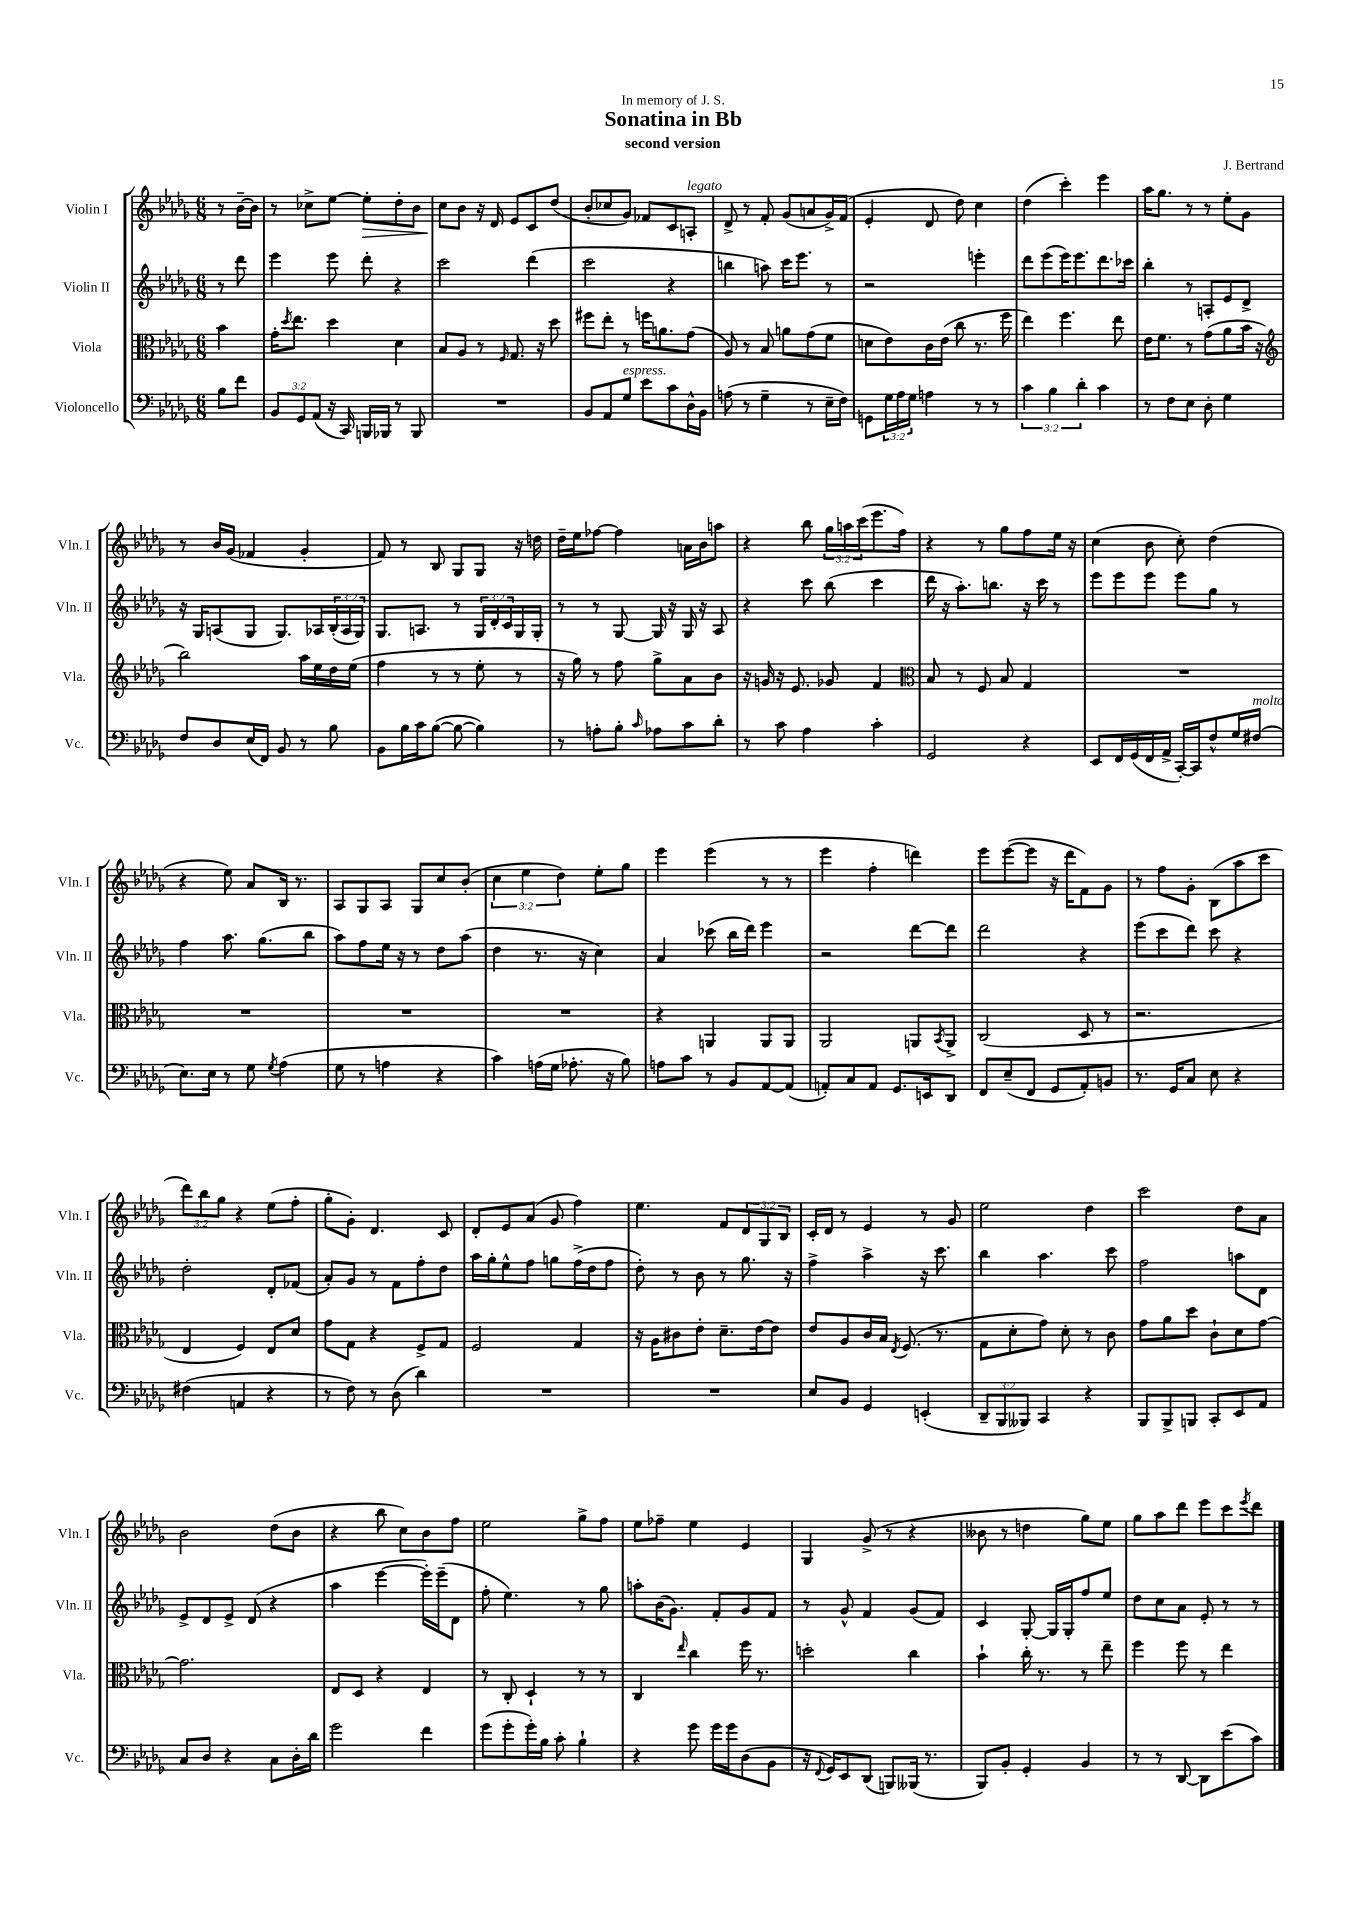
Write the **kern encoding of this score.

**kern	**kern	**kern	**kern	**dynam
*part4	*part3	*part2	*part1	*part1
*staff4	*staff3	*staff2	*staff1	*staff1
*I"Violoncello	*I"Viola	*I"Violin II	*I"Violin I	*
*I'Vc.	*I'Vla.	*I'Vln. II	*I'Vln. I	*
*clefF4	*clefC3	*clefG2	*clefG2	*
*k[b-e-a-d-g-]	*k[b-e-a-d-g-]	*k[b-e-a-d-g-]	*k[b-e-a-d-g-]	*
*M6/8	*M6/8	*M6/8	*M6/8	*
=	=	=	=	=
8B-\L	4b-\	8r	8r	.
8f\J	.	8ddd-\	[16b-~\LL	.
.	.	.	16b-\JJ]	.
=1	=1	=1	=1	=1
12BB-/L	16g-'\KL	4eee-\	8r	.
.	8qdd-/	.	.	.
.	8.ee-\J	.	.	.
12GG-/	.	.	.	.
.	.	.	8cc-X^\L	.
(12AA-/J	.	.	.	.
16r	4dd-\	8eee-\	[8ee-\J	.
16CC/)	.	.	.	.
!	!	!	!	!LO:HP:b
16BBBn/LL	.	8ddd-'\	8ee-'\L]	>
16BBB-X/JJ	.	.	.	.
8r	4d-\	4r	8dd-'\	.
8BBB-/	.	.	8b-\J	.
=2	=2	=2	=2	=2
2.r	8B-/L	2ccc\	8cc\L	.
.	8A-/J	.	8b-\J	]
.	8r	.	16r	.
.	.	.	16d-/	.
.	16qqF/	.	.	.
.	8.G-/	.	8e-/L	.
.	.	(4ddd-\	8c/	.
.	16r	.	.	.
.	8dd-\	.	(8dd-/J	.
=3	=3	=3	=3	=3
8BB-/L	8ff#X\L	2ccc\	8b-'/L	.
8AA-/	8ee-'\J	.	8cc-X/	.
!LO:TX:a:i:t=espress.	!	!	!	!
8G-/J	8r	.	8g-/J)	.
8e-\L	16ffn\KL	.	8f-X/L	.
.	8.an\	.	.	.
8c\	.	4r	8c/	.
!	!	!	!LO:TX:a:i:t=legato	!
16D-^^\L	(8g-\J	.	8An'/J	.
16BB-\JJ	.	.	.	.
=4	=4	=4	=4	=4
(8An\	8A-/)	4bbn\	8d-^/	.
8r	8r	.	8r	.
4G-~\	8B-/	8aan\)	8f'/	.
.	8an\L	16ccc\KL	(8g-/L	.
.	.	8.eee-\J	.	.
8r	(8g-\	.	8an/	.
16E-~\LL	8f\J	8r	16g-^/L)	.
16F\JJ)	.	.	(16f/JJ	.
=5	=5	=5	=5	=5
8GGn\L	8dn\L	2r	4e-'/	.
24G-\L	8e-\)	.	.	.
24A-\	.	.	.	.
24G-\JJ	.	.	.	.
4An\	16c\L	.	8d-/	.
.	(16e-\JJ	.	.	.
.	8cc\	.	8dd-\)	.
8r	8.r	4eeen'\	4cc\	.
8r	.	.	.	.
.	16ff\	.	.	.
=6	=6	=6	=6	=6
6c\	4ee-\)	8ddd-\L	(4dd-\	.
.	.	(8eee-\	.	.
6B-\	.	.	.	.
.	4.ff\	16eee-\K)	4ccc'\)	.
.	.	8.eee-\	.	.
6d-'\	.	.	.	.
4c\	.	8.ddd-\	4eee-\	.
.	8ee-\	.	.	.
.	.	16ccc-X\Jk	.	.
=7	=7	=7	=7	=7
8r	16e-\KL	4bb-'\	16aa-\KL	.
.	8.f\J	.	8.gg-\J	.
8F\L	.	.	.	.
8E-\J	8r	8r	8r	.
8D-'\	(8g-\L	8An'/L	8r	.
4G-\	8a-\	8e-/	8ee-'\L	.
.	16b-\Jk	8d-^/J	8g-\J	.
.	16r	.	.	.
!!LO:LB:g=z
=8	=8	=8	=8	=8
*	*clefG2	*	*	*
8F/L	2bb-\)	16r	8r	.
.	.	16G-/KL	.	.
8D-/	.	(8An/	16b-/LL	.
.	.	.	(16g-/JJ	.
(16E-/L	.	8G-/J	4f-X/	.
16FF/JJ)	.	.	.	.
8BB-/	.	8.G-/L)	.	.
8r	16aa-\LL	.	4g-'/	.
.	16ee-\	16A-X/L	.	.
8B-\	16dd-\	(24B-'/	.	.
.	.	24A-/	.	.
.	(16ee-\JJ	.	.	.
.	.	24G-/JJ)	.	.
=9	=9	=9	=9	=9
8BB-\L	4ff\	8.G-/L	8f/)	.
16B-\L	.	.	8r	.
16c\J	.	8.An/J	.	.
([8B-\J	8r	.	8B-/	.
8B-\_	8r	8r	8G-/L	.
4B-\])	8ee-'\	24G-/LL	8G-/J	.
.	.	24d-'/	.	.
.	.	24c/	.	.
.	8r	16G-/	16r	.
.	.	16G-'/JJ	16ddn\	.
=10	=10	=10	=10	=10
8r	16r	8r	16dd-~\LL	.
.	16gg-\)	.	16ee-\J	.
8An'\L	8r	8r	[8ff-X\J	.
8B-'\J	8ff\	[8G-/	4ff-\]	.
16qqc/	.	.	.	.
8A-X\L	8gg-^\L	16G-/]	.	.
.	.	16r	.	.
8c\	8a-\	16G-/	16an\LL	.
.	.	16r	16b-\J	.
8d-'\J	8b-\J	8A-/	8aan\J	.
=11	=11	=11	=11	=11
8r	16r	4r	4r	.
.	16gn/	.	.	.
8c\	16r	.	.	.
.	8.e-/	.	.	.
4A-\	.	8ccc\	8bb-\	.
.	8g-X/	(8bb-\	24gg-\LL	.
.	.	.	24aan\	.
.	.	.	(24ccc\J	.
4c'\	4f/	4ccc\	8.eee-\	.
.	.	.	16ff\Jk)	.
=12	=12	=12	=12	=12
*	*clefC3	*	*	*
2GG-/	8B-/	16ddd-\	4r	.
.	.	16r	.	.
.	8r	8.aa-'\L)	.	.
.	8F/	.	8r	.
.	.	8.bbn\J	.	.
.	8B-/	.	8gg-\L	.
4r	4G-/	16r	8ff\	.
.	.	16ccc\	.	.
.	.	8r	16ee-\Jk	.
.	.	.	16r	.
=13	=13	=13	=13	=13
8EE-/L	2.r	8eee-\L	(4cc\	.
16FF/L	.	8eee-\	.	.
(16GG-/	.	.	.	.
16FF/	.	8eee-\J	8b-\	.
16AA-^/JJ	.	.	.	.
[16CC'/LL)	.	8eee-\L	8cc'\)	.
16CC/J]	.	.	.	.
8F^^/	.	8gg-\J	(4dd-\	.
16G-/L	.	8r	.	.
!LO:TX:a:i:t=molto	!	!	!	!
(16F#X/JJ	.	.	.	.
!!LO:LB:g=z
=14	=14	=14	=14	=14
8.E-\L)	2.r	4ff\	4r	.
16E-\Jk	.	.	.	.
8r	.	8.aa-\	8ee-\)	.
8G-\	.	.	8a-/L	.
.	.	(8.gg-\L	.	.
8qG-/	.	.	.	.
(4A-\	.	.	16B-/Jk	.
.	.	.	8.r	.
.	.	8bb-\J	.	.
=15	=15	=15	=15	=15
8G-\	2.r	8aa-\L)	8A-/L	.
8r	.	8ff\	8G-/	.
4An\	.	16ee-\Jk	8A-/J	.
.	.	16r	.	.
.	.	8r	8G-/L	.
4r	.	8dd-\L	8cc/	.
.	.	(8aa-\J	(8b-'/J	.
=16	=16	=16	=16	=16
4c\)	2.r	4dd-\	6cc\	.
.	.	.	6ee-\	.
(16An\LL	.	8.r	.	.
16G-\JJ	.	.	.	.
.	.	.	6dd-\)	.
8.A-X'\	.	.	.	.
.	.	16r	.	.
.	.	4cc\)	8ee-'\L	.
16r	.	.	.	.
8B-\)	.	.	8gg-\J	.
=17	=17	=17	=17	=17
8An\L	4r	4a-/	4eee-\	.
8c\J	.	.	.	.
8r	4AAn/	(8ccc-X\	(4eee-\	.
8BB-/L	.	16bb-\LL	.	.
.	.	16ddd-\JJ)	.	.
[8AA-/	8AA/L	4eee-\	8r	.
(8AA-/J]	8AA/J	.	8r	.
=18	=18	=18	=18	=18
8AAn'/L)	2AA-/	2r	4eee-\	.
8C/	.	.	.	.
8AA/J	.	.	4ff'\	.
8.GG-/L	.	.	.	.
.	8AAn/L	[8ddd-\L	4dddn\)	.
16EEn/k	.	.	.	.
.	8qBB-/	.	.	.
8DD-/J	8AA^/J	8ddd-\J]	.	.
=19	=19	=19	=19	=19
8FF/L	(2C/	2ddd-\	8eee-\L	.
(8E-~/	.	.	([8eee-\	.
8FF/J	.	.	8eee-\J]	.
8GG-/L	.	.	16r	.
.	.	.	16ddd-\KL	.
8AA-'/)	8D-/	4r	8f\)	.
8BBn/J	8r	.	8g-\J	.
=20	=20	=20	=20	=20
8.r	2.r	(8eee-\L	8r	.
.	.	8ccc\	8ff\L	.
16GG-/KL	.	.	.	.
8C/J	.	8ddd-\J)	8g-'\J	.
8E-\	.	8ccc\	(8B-\L	.
4r	.	4r	8aa-\	.
.	.	.	8ccc\J	.
!!LO:LB:g=z
=21	=21	=21	=21	=21
(4F#X\	4E-/	2dd-'\	12ddd-\L)	.
.	.	.	12bb-\	.
.	.	.	12gg-\J	.
4AAn/	4F/)	.	4r	.
4r	8E-/L	8d-'/L	(8ee-\L	.
.	8d-/J	(8f-X/J	8ff'\J	.
=22	=22	=22	=22	=22
8r	8g-\L	8a-'/L)	8gg-'\L	.
8F\)	8G-\J	8g-/J	8g-'\J)	.
8r	4r	8r	4.d-/	.
(8D-\	.	8f\L	.	.
4d-\)	8F^/L	8ff'\	.	.
.	8G-/J	8dd-\J	8c/	.
=23	=23	=23	=23	=23
2.r	2F/	16aa-\LL	8d-'/L	.
.	.	16gg-'\J	.	.
.	.	8ee-^^\	8e-/	.
.	.	8ff\J	(8a-/J	.
.	.	8ggn\L	8g-/	.
.	4G-/	(16ff^\L	4ff\)	.
.	.	16dd-\J	.	.
.	.	8ff\J	.	.
=24	=24	=24	=24	=24
2.r	16r	8dd-'\)	4.ee-\	.
.	16A-\KL	.	.	.
.	8c#X\	8r	.	.
.	8e-'\J	8b-\	.	.
.	8.d-~\L	8r	8f/L	.
.	.	8.gg-\	12d-/	.
.	[16e-\k	.	.	.
.	.	.	12G-/	.
.	8e-\J]	.	.	.
.	.	.	12B-/J	.
.	.	16r	.	.
=25	=25	=25	=25	=25
8E-/L	8e-/L	4ff^\	16c'/LL	.
.	.	.	16d-/JJ	.
8BB-/J	8A-/	.	8r	.
4GG-/	16c/L	4aa-^\	4e-/	.
.	16B-/JJ	.	.	.
.	8qE-/	.	.	.
.	(8.F/	.	.	.
(4EEn'/	.	16r	8r	.
.	8.r	8.ccc\	.	.
.	.	.	8g-/	.
=26	=26	=26	=26	=26
12DD-~/L	8G-\L	4bb-\	2ee-\	.
12BBB-/	.	.	.	.
.	8d-'\	.	.	.
12BBB--X/J)	.	.	.	.
4CC/	8g-\J)	4.aa-\	.	.
.	8d-'\	.	.	.
4r	8r	.	4dd-\	.
.	8c\	8ccc\	.	.
=27	=27	=27	=27	=27
8BBB-/L	8g-\L	2ff\	2ccc\	.
8BBB-^/	8a-\	.	.	.
8BBBn/J	8dd-\J	.	.	.
8CC'/L	8c`\L	.	.	.
8EE-/	8d-\	8aan\L	8dd-\L	.
8AA-/J	[8g-\J	8d-\J	8a-\J	.
!!LO:LB:g=z
=28	=28	=28	=28	=28
8C/L	2.g-\]	8e-^/L	2b-\	.
8D-/J	.	8d-/	.	.
4r	.	8e-^/J	.	.
.	.	(8d-/	.	.
8C\L	.	4r	(8dd-\L	.
16D-'\L	.	.	8b-\J	.
16d-\JJ	.	.	.	.
=29	=29	=29	=29	=29
2g-\	8E-/L	4aa-\	4r	.
.	8D-/J	.	.	.
.	4r	[4eee-\	8bb-\	.
.	.	.	8cc\L)	.
4f\	4E-/	16eee-'\LL])	8b-\	.
.	.	(16eee-~\J	.	.
.	.	8d-\J	8ff\J	.
=30	=30	=30	=30	=30
(8g-\L	8r	8ff'\	2ee-\	.
8g-'\	8C'/	4.ee-\)	.	.
16g-'\L)	4D-`/	.	.	.
16B-\JJ	.	.	.	.
8c'\	.	.	.	.
4B-`\	8r	8r	8gg-^\L	.
.	8r	8gg-\	8ff\J	.
=31	=31	=31	=31	=31
4r	4C/	8aan'\L	8ee-\L	.
.	.	(16b-\K	8ff-X~\J	.
.	.	8.g-\J)	.	.
.	16qqee-/	.	.	.
8g-\	4cc\	.	4ee-\	.
16g-\LL	.	8f'/L	.	.
16g-\J	.	.	.	.
(8D-\	16ff\	8g-/	4e-/	.
.	8.r	.	.	.
8BB-\J	.	8f/J	.	.
=32	=32	=32	=32	=32
16r	2ddn'\	8r	4G-/	.
8qqFF/	.	.	.	.
16GG-/KL)	.	.	.	.
8EE-/	.	8g-^^/	.	.
(8DD-/J	.	4f/	(8g-^/	.
8BBBn/L)	.	.	8r	.
(16BBB--X/Jk	4cc\	(8g-/L	4r	.
8.r	.	.	.	.
.	.	8f/J)	.	.
=33	=33	=33	=33	=33
8BBB-/L)	4b-`\	4c/	8b--X\	.
8BB-'/J	.	.	8r	.
4GG-'/	16cc'\	[8G-'/	4ddn\	.
.	8.r	.	.	.
.	.	16G-/LL]	.	.
.	.	16G-'/J	.	.
4BB-/	8r	8ff/	8gg-\L)	.
.	8ee-~\	8ee-/J	8ee-\J	.
=34	=34	=34	=34	=34
8r	4ff\	8dd-\L	8gg-\L	.
8r	.	8cc\	8aa-\	.
[8DD-/	8ff\	8a-\J	8ddd-\J	.
8DD-\L]	8r	8e-'/	8eee-\L	.
(8e-\	4ee-\	8r	8ccc\	.
.	.	.	8qeee-/	.
8c\J)	.	8r	8ddd-\J	.
==	==	==	==	==
*-	*-	*-	*-	*-
